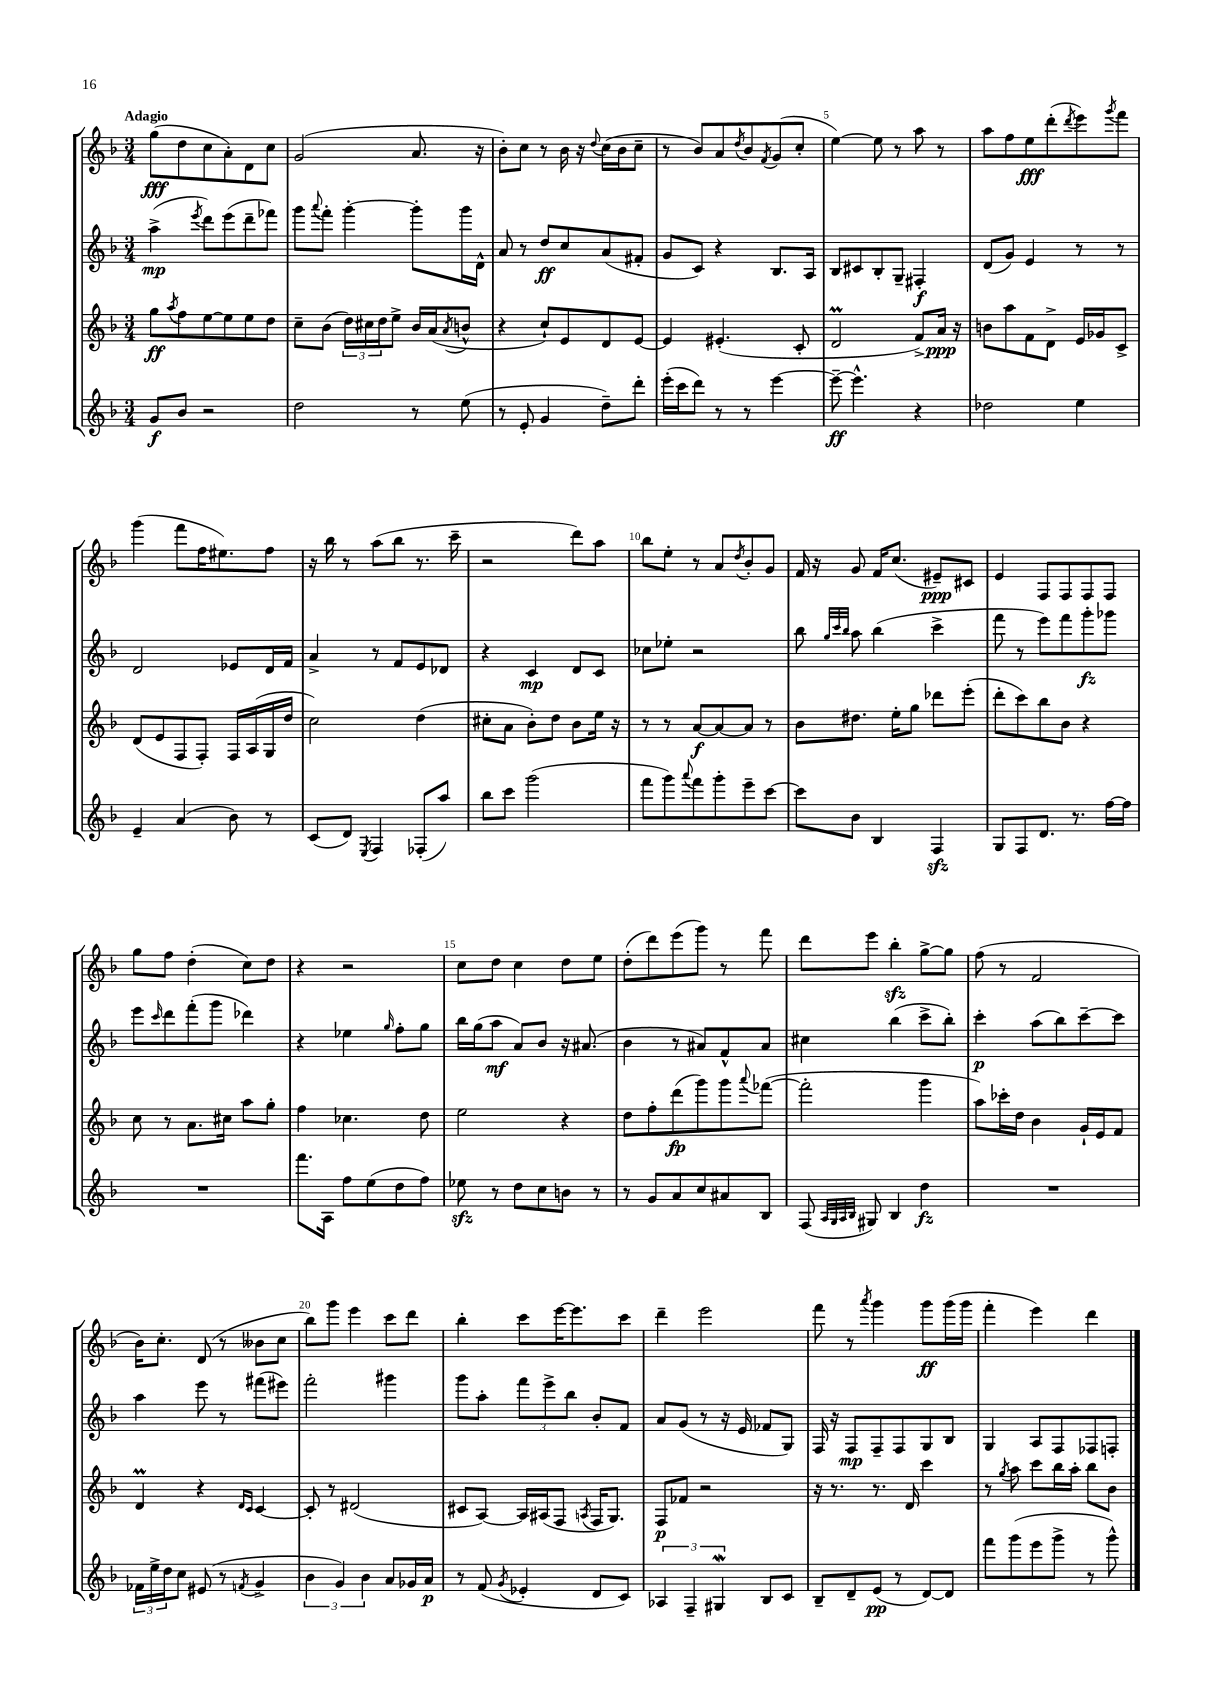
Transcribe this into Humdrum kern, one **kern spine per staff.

**kern	**dynam	**kern	**dynam	**kern	**dynam	**kern	**dynam
*part4	*part4	*part3	*part3	*part2	*part2	*part1	*part1
*staff4	*staff4	*staff3	*staff3	*staff2	*staff2	*staff1	*staff1
*clefG2	*	*clefG2	*	*clefG2	*	*clefG2	*
*k[b-]	*	*k[b-]	*	*k[b-]	*	*k[b-]	*
*M3/4	*	*M3/4	*	*M3/4	*	*M3/4	*
=1	=1	=1	=1	=1	=1	=1	=1
!	!	!	!	!	!	!LO:TX:a:B:t=Adagio	!
8g/L	f	8gg\L	ff	(4aa^\	mp	(8gg\L	fff
.	.	8qaa/	.	.	.	.	.
8b-/J	.	8ff\	.	.	.	8dd\	.
.	.	.	.	8qeee/	.	.	.
2r	.	[8ee\	.	8ddd\L)	.	8cc\	.
.	.	8ee\]	.	(8eee\	.	8a'\)	.
.	.	8ee\	.	8ddd~\	.	8d\	.
.	.	8dd\J	.	8fff-X\J)	.	8cc\J	.
=2	=2	=2	=2	=2	=2	=2	=2
2dd\	.	8cc~\L	.	8ggg\L	.	(2g/	.
.	.	.	.	8qqaaa/	.	.	.
.	.	(8b-\J	.	8fff'\J	.	.	.
.	.	24dd\LL)	.	[4ggg'\	.	.	.
.	.	24cc#X\	.	.	.	.	.
.	.	24dd\J	.	.	.	.	.
.	.	8ee^\J	.	.	.	.	.
8r	.	16b-/LL	.	8ggg'\L]	.	8.a/	.
.	.	(16a/J	.	.	.	.	.
.	.	8qa/	.	.	.	.	.
(8ee\	.	8bn^^/J	.	16ggg\L	.	.	.
.	.	.	.	16d^^\JJ	.	16r	.
=3	=3	=3	=3	=3	=3	=3	=3
8r	.	4r	.	8a/	.	8b-'\L)	.
8e'/	.	.	.	8r	.	8cc\J	.
4g/	.	8cc`/L)	.	8dd/L	ff	8r	.
.	.	8e/	.	8cc/	.	16b-\	.
.	.	.	.	.	.	16r	.
.	.	.	.	.	.	8qqdd/	.
8dd~\L)	.	8d/	.	(8a/	.	(16cc\LL	.
.	.	.	.	.	.	16b-\J	.
8ddd'\J	.	[8e/J	.	8f#X'/J	.	8cc~\J	.
=4	=4	=4	=4	=4	=4	=4	=4
(16eee'\LL	.	4e/]	.	8g/L	.	8r	.
16ccc\J	.	.	.	.	.	.	.
8ddd\J)	.	.	.	8c/J)	.	8b-/L)	.
8r	.	(4.e#X'/	.	4r	.	8a/	.
.	.	.	.	.	.	8qdd/	.
8r	.	.	.	.	.	8b-/	.
.	.	.	.	.	.	8qf/	.
[4eee\	.	.	.	8.B-/L	.	(8g/	.
.	.	8c'/	.	.	.	8cc'/J	.
.	.	.	.	16A/Jk	.	.	.
=5	=5	=5	=5	=5	=5	=5	=5
8eee~\_	ff	2dM/	.	8B-/L	.	[4ee\)	.
4.eee^^\]	.	.	.	8c#X/	.	.	.
.	.	.	.	8B-'/	.	8ee\]	.
.	.	.	.	8G~/J	.	8r	.
4r	.	8f^/L)	.	4F#X'/	f	8aa\	.
.	.	16a/Jk	ppp	.	.	8r	.
.	.	16r	.	.	.	.	.
=6	=6	=6	=6	=6	=6	=6	=6
2dd-X\	.	8bn\L	.	(8d/L	.	8aa\L	.
.	.	8aa\	.	8g/J)	.	8ff\	.
.	.	8f\	.	4e/	.	8ee\	fff
.	.	8d^\J	.	.	.	(8ddd'\	.
.	.	.	.	.	.	8qddd/	.
4ee\	.	16e/LL	.	8r	.	8eee\)	.
.	.	16g-X/J	.	.	.	.	.
.	.	.	.	.	.	8qggg/	.
.	.	8c^/J	.	8r	.	8fff\J	.
!!LO:LB:g=z
=7	=7	=7	=7	=7	=7	=7	=7
4e~/	.	(8d/L	.	2d/	.	(4ggg\	.
.	.	8e/	.	.	.	.	.
(4a/	.	8F/	.	.	.	8fff\L	.
.	.	8F'/J)	.	.	.	16ff\K	.
.	.	.	.	.	.	8.ee#X\)	.
8b-\)	.	16F/LL	.	8e-X/L	.	.	.
.	.	(16A/	.	.	.	.	.
8r	.	16G/	.	16d/L	.	8ff\J	.
.	.	16dd/JJ	.	16f/JJ	.	.	.
=8	=8	=8	=8	=8	=8	=8	=8
(8c/L	.	2cc\)	.	4a^/	.	16r	.
.	.	.	.	.	.	16bb-\	.
8d/J)	.	.	.	.	.	8r	.
8qE/	.	.	.	.	.	.	.
4F/	.	.	.	8r	.	(8aa\L	.
.	.	.	.	8f/L	.	8bb-\J	.
(8F-X'/L	.	(4dd\	.	8e/	.	8.r	.
8aa/J)	.	.	.	8d-X/J	.	.	.
.	.	.	.	.	.	16ccc~\	.
=9	=9	=9	=9	=9	=9	=9	=9
8bb-\L	.	8cc#X'\L	.	4r	.	2r	.
8ccc\J	.	8a\J	.	.	.	.	.
(2ggg\	.	8b-'\L)	.	4c/	mp	.	.
.	.	8dd\J	.	.	.	.	.
.	.	8b-\L	.	8d/L	.	8ddd\L)	.
.	.	16ee\Jk	.	8c/J	.	8aa\J	.
.	.	16r	.	.	.	.	.
=10	=10	=10	=10	=10	=10	=10	=10
8fff\L	.	8r	.	8cc-X\L	.	8bb-\L	.
8ggg\)	.	8r	.	8ee-X'\J	.	8ee'\J	.
8qqaaa/	.	.	.	.	.	.	.
8fff\	.	[8a/L	f	2r	.	8r	.
8ggg'\	.	8a/_	.	.	.	8a/L	.
.	.	.	.	.	.	8qdd/	.
8eee~\	.	8a/J]	.	.	.	8b-'/	.
[8ccc\J	.	8r	.	.	.	8g/J	.
=11	=11	=11	=11	=11	=11	=11	=11
8ccc\L]	.	8b-\L	.	8bb-\	.	16f/	.
.	.	.	.	.	.	16r	.
.	.	.	.	32qqgg/LLL	.	.	.
.	.	.	.	32qqccc/	.	.	.
.	.	.	.	32qqbb-/JJJ	.	.	.
8b-\J	.	8.dd#X\J	.	8aa\	.	8g/	.
4B-/	.	.	.	(4bb-\	.	16f/KL	.
.	.	16ee'\KL	.	.	.	(8.cc/J	.
.	.	8gg\J	.	.	.	.	.
4Fzz/	.	8ddd-X\L	.	4ccc^\	.	8e#X~/L)	ppp
.	.	(8eee'\J	.	.	.	8c#X/J	.
=12	=12	=12	=12	=12	=12	=12	=12
8G/L	.	8ddd'\L	.	8fff\	.	4e/	.
8F/	.	8ccc\)	.	8r	.	.	.
8.d/J	.	8bb-\	.	8eee\L)	.	8F/L	.
.	.	8b-\J	.	8fff\	.	8F/	.
8.r	.	.	.	.	.	.	.
.	.	4r	.	8ggg'\	fz	8F/	.
[16ff\LL	.	.	.	8ggg-X\J	.	8F/J	.
16ff\JJ]	.	.	.	.	.	.	.
!!LO:LB:g=z
=13	=13	=13	=13	=13	=13	=13	=13
2.r	.	8cc\	.	8eee\L	.	8gg\L	.
.	.	.	.	16qqccc/	.	.	.
.	.	8r	.	8ddd\	.	8ff\J	.
.	.	8.a\L	.	(8fff'\	.	(4dd'\	.
.	.	.	.	8ggg\J	.	.	.
.	.	16cc#X\Jk	.	.	.	.	.
.	.	8aa\L	.	4ddd-X\)	.	8cc\L)	.
.	.	8gg'\J	.	.	.	8dd\J	.
=14	=14	=14	=14	=14	=14	=14	=14
8.fff\L	.	4ff\	.	4r	.	4r	.
16A\Jk	.	.	.	.	.	.	.
8ff\L	.	4.cc-X\	.	4ee-X\	.	2r	.
(8ee\	.	.	.	.	.	.	.
.	.	.	.	16qqgg/	.	.	.
8dd\	.	.	.	8ff'\L	.	.	.
8ff\J)	.	8dd\	.	8gg\J	.	.	.
=15	=15	=15	=15	=15	=15	=15	=15
8ee-Xzz\	.	2ee\	.	16bb-\LL	.	8cc\L	.
.	.	.	.	(16gg\J	.	.	.
8r	.	.	.	8aa\J	mf	8dd\J	.
8dd\L	.	.	.	8a/L)	.	4cc\	.
8cc\	.	.	.	8b-/J	.	.	.
8bn\J	.	4r	.	16r	.	8dd\L	.
.	.	.	.	(8.a#X/	.	.	.
8r	.	.	.	.	.	8ee\J	.
=16	=16	=16	=16	=16	=16	=16	=16
8r	.	8dd\L	.	4b-\	.	(8dd'\L	.
8g/L	.	8ff'\	.	.	.	8ddd\)	.
8a/	.	(8ddd\	fp	8r	.	(8eee\	.
8cc/	.	8ggg\)	.	8a#X/L)	.	8ggg\J)	.
8a#X/	.	8ggg\	.	8f^^/	.	8r	.
.	.	8qqaaa/	.	.	.	.	.
8B-/J	.	([8fff-X\J	.	8a#/J	.	8fff\	.
=17	=17	=17	=17	=17	=17	=17	=17
(8F/	.	2fff-'\]	.	4cc#X\	.	8ddd\L	.
32qqA/LLL	.	.	.	.	.	.	.
32qqG/	.	.	.	.	.	.	.
32qqA/	.	.	.	.	.	.	.
32qqB-/JJJ	.	.	.	.	.	.	.
8G#X/)	.	.	.	.	.	8eee\J	.
4B-/	.	.	.	(4bb-\	.	4bb-zz'\	.
4dd\	fz	4ggg\	.	8ccc^\L	.	[8gg^\L	.
.	.	.	.	8bb-'\J)	.	8gg\J]	.
=18	=18	=18	=18	=18	=18	=18	=18
2.r	.	8aa\L)	.	4ccc'\	p	(8ff\	.
.	.	16ccc-X'\L	.	.	.	8r	.
.	.	16dd\JJ	.	.	.	.	.
.	.	4b-\	.	(8aa\L	.	2f/	.
.	.	.	.	8bb-\)	.	.	.
.	.	16g`/LL	.	[8ccc~\	.	.	.
.	.	16e/J	.	.	.	.	.
.	.	8f/J	.	8ccc\J]	.	.	.
!!LO:LB:g=z
=19	=19	=19	=19	=19	=19	=19	=19
24f-X\LL	.	4dM/	.	4aa\	.	16b-\KL)	.
24ee^\	.	.	.	.	.	.	.
.	.	.	.	.	.	8.cc'\J	.
24dd\J	.	.	.	.	.	.	.
8cc\J	.	.	.	.	.	.	.
(8e#X/	.	4r	.	8eee\	.	(8d/	.
8r	.	.	.	8r	.	8r	.
.	.	16qqd/LL	.	.	.	.	.
8qfn/	.	16qqc/JJ	.	.	.	.	.
4g^/	.	[4c/	.	(8fff#X\L	.	8b--X\L	.
.	.	.	.	8eee#X\J)	.	8cc\J	.
=20	=20	=20	=20	=20	=20	=20	=20
6b-\	.	8c'/]	.	2fff'\	.	8bb-\L)	.
.	.	8r	.	.	.	8ggg\J	.
6g/)	.	.	.	.	.	.	.
.	.	(2d#X/	.	.	.	4eee\	.
6b-\	.	.	.	.	.	.	.
8a/L	.	.	.	4ggg#X\	.	8ccc\L	.
16g-X/L	.	.	.	.	.	8ddd\J	.
16a/JJ	p	.	.	.	.	.	.
=21	=21	=21	=21	=21	=21	=21	=21
8r	.	8c#X/L	.	8ggg\L	.	4bb-'\	.
(8f/	.	[8A/J)	.	8aa'\J	.	.	.
8qg/	.	.	.	.	.	.	.
4e-X'/	.	16A/LL]	.	12fff\L	.	8ccc\L	.
.	.	(16A#X/J	.	.	.	.	.
.	.	.	.	12eee^\	.	.	.
.	.	8F/J	.	.	.	[16eee\K	.
.	.	.	.	12bb-\J	.	.	.
.	.	.	.	.	.	8.eee\]	.
.	.	8qAn/	.	.	.	.	.
8d/L	.	16F/KL	.	8b-'/L	.	.	.
.	.	8.G/J)	.	.	.	.	.
8c/J)	.	.	.	8f/J	.	8ccc\J	.
=22	=22	=22	=22	=22	=22	=22	=22
6A-X/	.	8F/L	p	8a/L	.	4ddd~\	.
.	.	8f-X/J	.	(8g/J	.	.	.
6F~/	.	.	.	.	.	.	.
.	.	2r	.	8r	.	2eee\	.
6G#XW/	.	.	.	.	.	.	.
.	.	.	.	16r	.	.	.
.	.	.	.	16e/	.	.	.
8B-/L	.	.	.	8f-X/L	.	.	.
8c/J	.	.	.	8G/J)	.	.	.
=23	=23	=23	=23	=23	=23	=23	=23
8B-~/L	.	16r	.	16F/	.	8fff\	.
.	.	8.r	.	16r	.	.	.
8d~/	.	.	.	8F/L	mp	8r	.
.	.	.	.	.	.	8qaaa/	.
(8e/J	pp	8.r	.	8F~/	.	4ggg\	.
8r	.	.	.	8F/	.	.	.
.	.	16d/	.	.	.	.	.
[8d/L)	.	4ccc\	.	8G/	.	8ggg\L	ff
8d/J]	.	.	.	8B-/J	.	(16ggg\L	.
.	.	.	.	.	.	16ggg\JJ	.
=24	=24	=24	=24	=24	=24	=24	=24
8fff\L	.	8r	.	4G/	.	4fff'\	.
.	.	8qgg/	.	.	.	.	.
(8ggg\	.	8aa\	.	.	.	.	.
8eee\	.	8ccc\L	.	8A/L	.	4eee\)	.
8ggg^\J	.	16bb-\L	.	8F/	.	.	.
.	.	16aa'\JJ	.	.	.	.	.
8r	.	8bb-\L	.	8F-X/	.	4ddd\	.
8ggg^^\)	.	8b-\J	.	8Fn'/J	.	.	.
==	==	==	==	==	==	==	==
*-	*-	*-	*-	*-	*-	*-	*-
